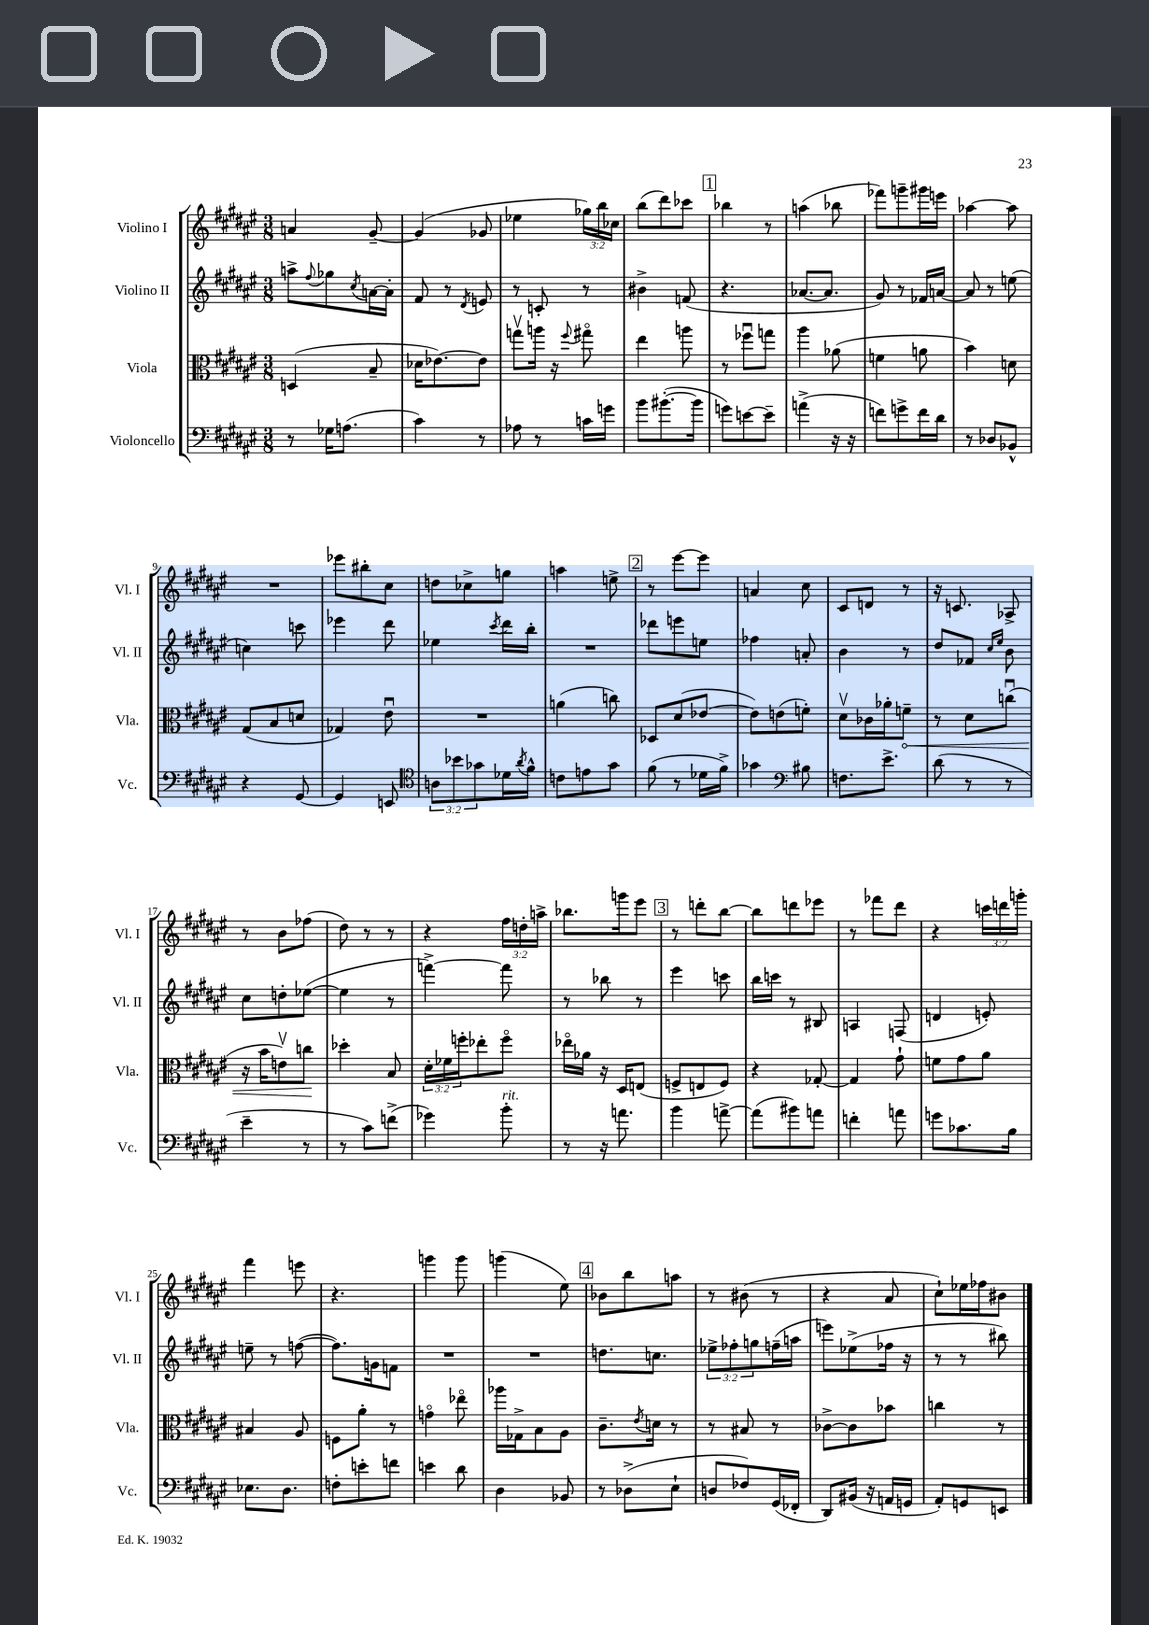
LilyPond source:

<<
\new StaffGroup <<
\new Staff = "s0" \with { instrumentName = "Violino I" shortInstrumentName = "Vl. I" } {
    \clef treble \key fis \major \numericTimeSignature \time 3/8 \override Staff.TupletNumber.text = #tuplet-number::calc-fraction-text
    a'4 gis'8~-- |
    gis'4( ges'8 |
    ees''4 \tuplet 3/2 { ges''16) b''16 ces''16 } |
    b''8( dis'''8) ces'''8 |
    \mark \markup { \box "1" } bes''4 r8 |
    a''4( bes''8 |
    fes'''8) g'''8-- gis'''16 e'''16 |
    aes''4~ aes''8 |
    R4. |
    ees'''8 bis''8-. cis''8 |
    d''8 ces''8-> g''8 |
    a''4 e''8-> |
    \mark \markup { \box "2" } r8 eis'''8~ eis'''8 |
    a'4 cis''8 |
    cis'8 d'8 r8 |
    r16 c'8. aes8-> |
    r8 b'8 fes''8( |
    dis''8) r8 r8 |
    r4 \tuplet 3/2 { fis''16 d''16-. a''16-> } |
    bes''8. g'''16 eis'''8 |
    \mark \markup { \box "3" } r8 d'''8-. b''8~ |
    b''8 d'''8 ees'''8 |
    r8 fes'''8 dis'''8 |
    r4 \tuplet 3/2 { c'''16 d'''16 g'''16-. } |
    fis'''4 e'''8 |
    r4. |
    g'''4 g'''8 |
    g'''4( eis''8) |
    \mark \markup { \box "4" } bes'8 b''8 a''8 |
    r8 bis'8( r8 |
    r4 ais'8 |
    cis''8-!) ees''16 fes''16 bis'8 \bar "|." |
}
\new Staff = "s1" \with { instrumentName = "Violino II" shortInstrumentName = "Vl. II" } {
    \clef treble \key fis \major \numericTimeSignature \time 3/8 \override Staff.TupletNumber.text = #tuplet-number::calc-fraction-text
    a''8-> \appoggiatura { fis''8 } ges''8 \acciaccatura { cis''8 } a'16~ a'16-. |
    fis'8 r8 \acciaccatura { dis'8 } e'8 |
    r8 c'8-. r8 |
    bis'4-> f'8( |
    \mark \markup { \box "1" } r4. |
    aes'8.~ aes'8. |
    gis'8) r8 fes'16 a'16~ |
    a'8 r8 e''8( |
    c''4) c'''8 |
    ees'''4 dis'''8 |
    ees''4 \acciaccatura { cis'''8 } dis'''16 b''16-. |
    R4. |
    \mark \markup { \box "2" } des'''8 e'''8 e''8 |
    fes''4 a'8-. |
    b'4 r8 |
    dis''8 fes'8 \grace { cis''16 eis''16 } b'8 |
    cis''8 d''8-. ees''8~( |
    ees''4 r8 |
    f'''4~->) f'''8 |
    r8 bes''8 r8 |
    \mark \markup { \box "3" } eis'''4 c'''8 |
    b''16 c'''16 r8 bis8 |
    a4 f8( |
    d'4 e'8-.) |
    e''8-- r8 f''8~( |
    f''8.) g'16 f'8 |
    R4. |
    R4. |
    \mark \markup { \box "4" } d''8. c''8. |
    \tuplet 3/2 { ees''8-> fes''8-. g''8 } f''16--( a''16 |
    e'''8) ees''8->( fes''16 r16 |
    r8 r8 bis''8) \bar "|." |
}
\new Staff = "s2" \with { instrumentName = "Viola" shortInstrumentName = "Vla." } {
    \clef alto \key fis \major \numericTimeSignature \time 3/8 \override Staff.TupletNumber.text = #tuplet-number::calc-fraction-text
    d4( b8-- |
    des'16 ees'8.~) ees'8 |
    g''8\upbow a''16 r16 \appoggiatura { fis''8 } gis''8\flageolet |
    eis''4 a''8 |
    \mark \markup { \box "1" } r8 fes''8\downbow g''8 |
    ais''4 aes'8( |
    f'4 a'8 |
    b'4) d'8 |
    gis8( b8 d'8 |
    ges4) eis'8\downbow |
    R4. |
    a'4( c''8) |
    \mark \markup { \box "2" } des8 dis'8( ees'8~ |
    ees'8) e'8( f'8-.) |
    dis'8\upbow ces'16 aes'16-. \once \override Hairpin.circled-tip = ##t f'8--\< |
    r8 dis'8 c''8\downbow( |
    r16 b'16 e'8\upbow) c''8\! |
    des''4-. b8 |
    \tuplet 3/2 { dis'16-. fes'16 f''16-. } ees''8-. f''8\flageolet |
    ees''16\flageolet aes'16 r16 dis16 e8( |
    \mark \markup { \box "3" } f8-> e8 f8) |
    r4 ges8~-. |
    ges4 gis'8-! |
    f'8 gis'8 ais'8 |
    bis4 ais8 |
    f8 ais'8-. r8 |
    g'4\flageolet ees''8\flageolet |
    aes''16 ges16-> b8 ais8 |
    \mark \markup { \box "4" } cis'8.-- \acciaccatura { eis'8 } d'16 r8 |
    r8 bis8 r8 |
    ces'8~-> ces'8 bes'8 |
    c''4 r8 \bar "|." |
}
\new Staff = "s3" \with { instrumentName = "Violoncello" shortInstrumentName = "Vc." } {
    \clef bass \key fis \major \numericTimeSignature \time 3/8 \override Staff.TupletNumber.text = #tuplet-number::calc-fraction-text
    r8 ges16 a8.( |
    cis'4) r8 |
    aes8 r8 c'16 g'16 |
    b'8 bis'8.~-.( bis'16 |
    \mark \markup { \box "1" } g'8) e'8~ e'8-- |
    a'4->( r16 r16 |
    f'8) g'8-> f'16 dis'16 |
    r8 des8 bes,8-^ |
    r4 gis,8~ |
    gis,4 e,8 |
    \clef tenor \tuplet 3/2 { a8 bes'8 ges'8 } des'16 \acciaccatura { ais'8 } fis'16-^ |
    c'8 e'8 gis'8 |
    \mark \markup { \box "2" } fis'8( r8 des'16 fis'16->) |
    ges'4 \clef bass bis8 |
    f8. eis'8.-> |
    dis'8( r8 r8 |
    eis'4-- r8 |
    r8 cis'8) f'8->( |
    ges'4) b'8-.^\markup { \italic "rit." } |
    r8 r16 a'8. |
    \mark \markup { \box "3" } b'4 a'8~-> |
    a'8( bis'8) a'8 |
    f'4-. a'8 |
    g'8 ces'8. b16 |
    ees8. dis8. |
    f8-. e'8-. f'8 |
    e'4 dis'8 |
    dis4 bes,8 |
    \mark \markup { \box "4" } r8 des8->( eis8-! |
    d8 fes8) gis,16( fes,16-. |
    dis,8) bis,16( r16 a,16 g,16 |
    ais,8-.) g,8 e,8 \bar "|." |
}
>>
>>
